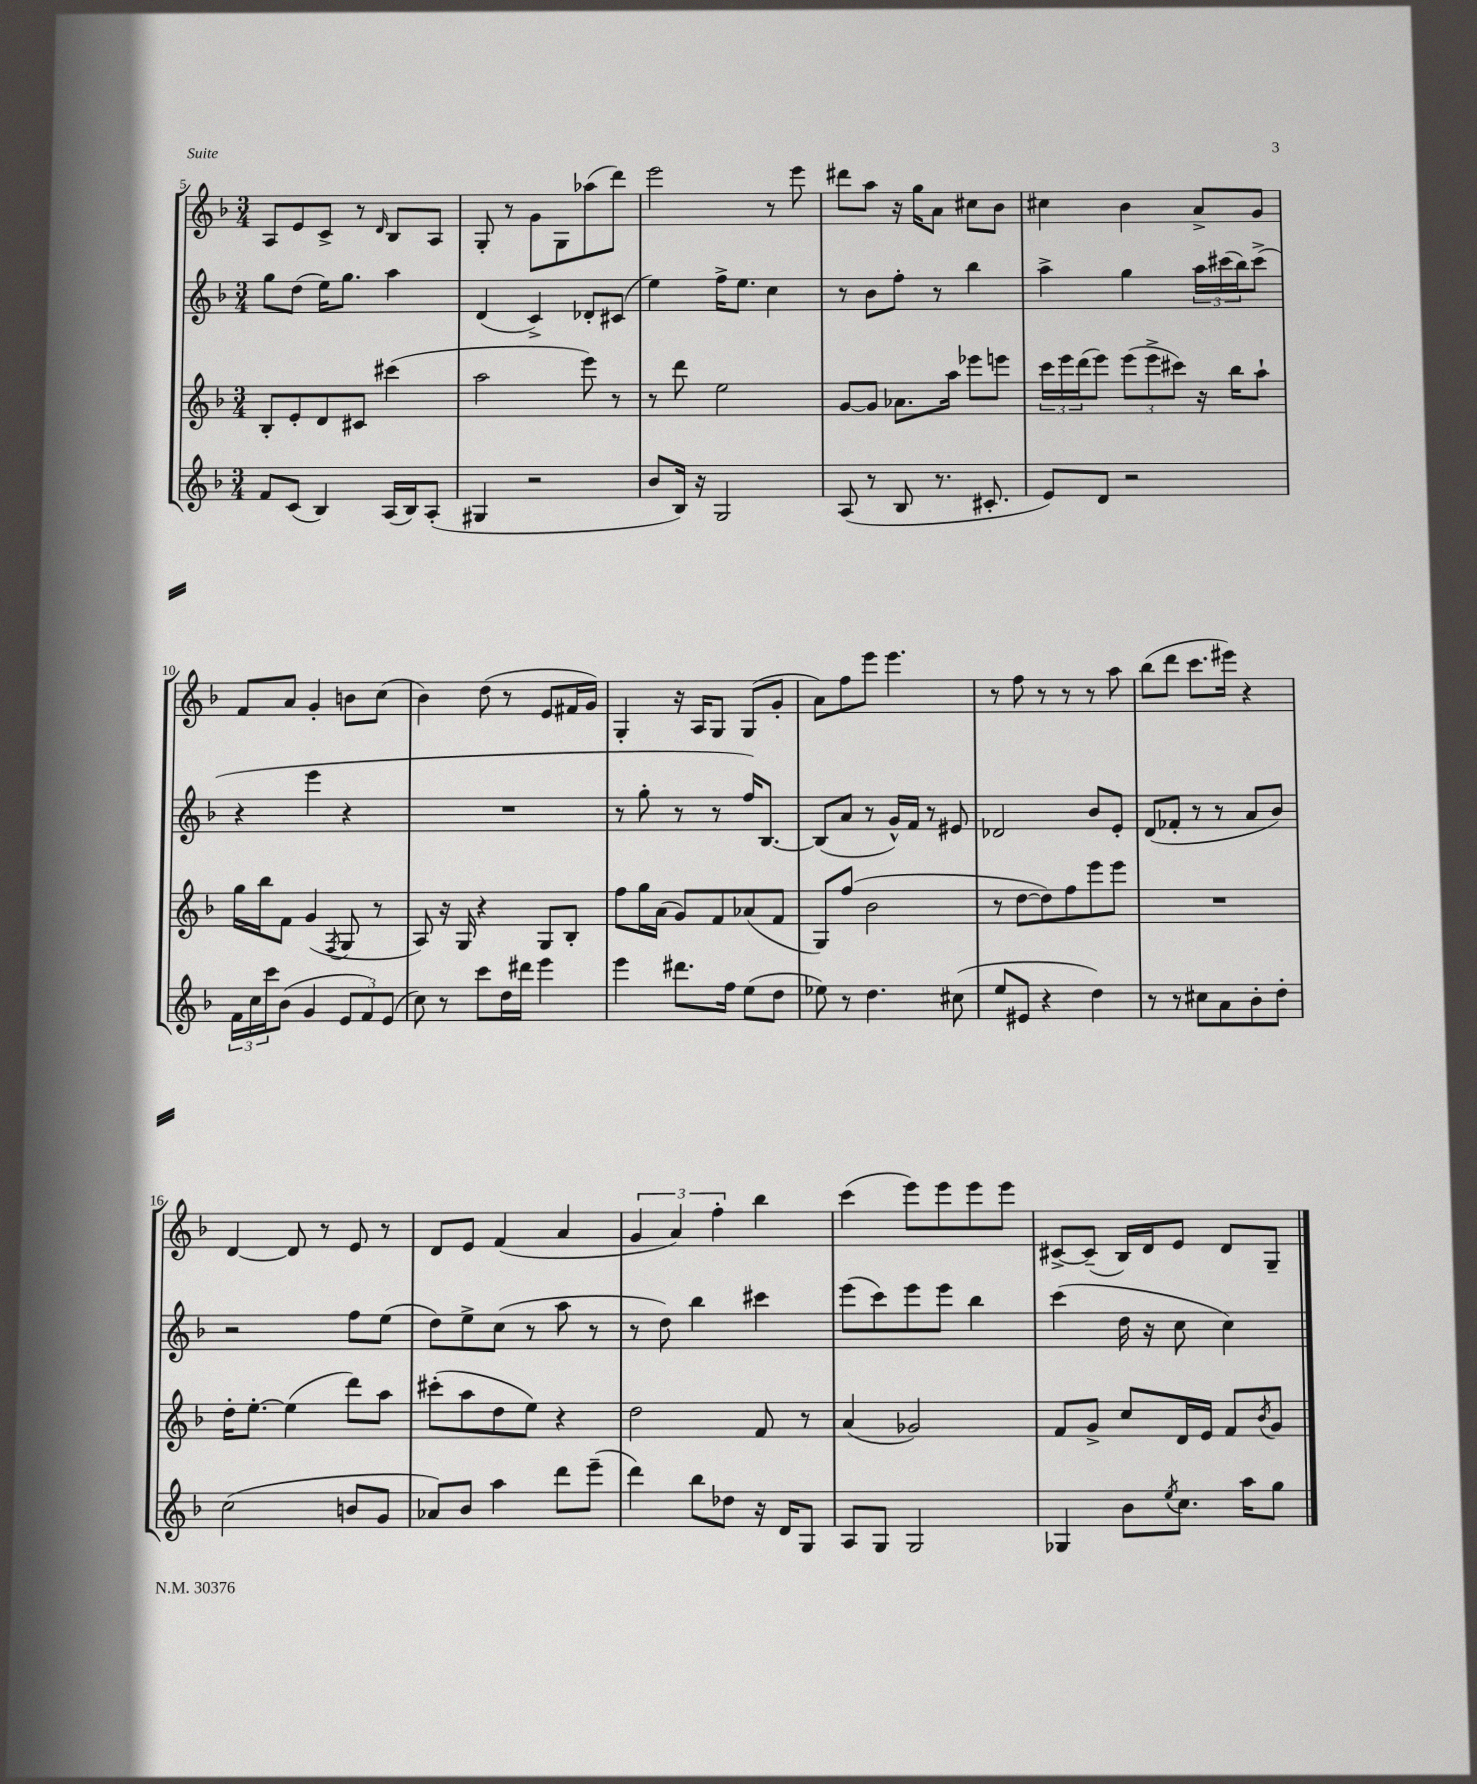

**kern	**kern	**kern	**kern
*staff4	*staff3	*staff2	*staff1
*clefG2	*clefG2	*clefG2	*clefG2
*k[b-]	*k[b-]	*k[b-]	*k[b-]
*M3/4	*M3/4	*M3/4	*M3/4
8f/L	8B-'/L	8gg\L	8A/L
(8c/J	8e'/	(8dd\J	8e/
4B-/)	8d/	16ee\LK)	8c^/J
.	.	8.gg\J	.
.	8c#/J	.	8r
.	.	.	16qqd/
(16A/LL	(4ccc#\	4aa\	8B-/L
16B-/J)	.	.	.
(8A'/J	.	.	8A/J
=	=	=	=
4G#/	2aa\	(4d/	8G'/
.	.	.	8r
2r	.	4c^/)	8g\L
.	.	.	8G\
.	8eee\)	8d-'/L	(8aa-\
.	8r	(8c#/J	8ddd\J)
=	=	=	=
8b-/L	8r	4ee\)	2eee\
16B-/Jk)	8ddd\	.	.
16r	.	.	.
2G/	2ee\	16ff^\LK	.
.	.	8.ee\J	.
.	.	4cc\	8r
.	.	.	8eee\
=	=	=	=
(8A/	[8g/L	8r	8ddd#\L
8r	8g/]J	8b-\L	8aa\J
8B-/	8.a-\L	8ff'\J	16r
.	.	.	16gg\LK
8.r	.	8r	8a\J
.	16aa\Jk	.	.
.	8eee-\L	4bb-\	8cc#\L
8.c#'/	.	.	.
.	8eee\J	.	8b-\J
=	=	=	=
8e/L)	24ccc\LL	4aa^\	4cc#\
.	24eee\	.	.
.	(24ddd\J	.	.
8d/J	8eee\J)	.	.
2r	(12eee\L	4gg\	4b-\
.	12eee^\	.	.
.	12ccc#\J)	.	.
.	16r	24aa\LL	8a^/L
.	.	(24ccc#\	.
.	16bb-\LK	.	.
.	.	24bb-\J)	.
.	8aa`\J	(8ccc#^\J	8g/J
=	=	=	=
24f\LL	16gg\LL	4r	8f/L
24cc\	.	.	.
.	16bb-\J	.	.
24ccc\J	.	.	.
(8b-\J	8f\J	.	8a/J
4g/	(4g/	4eee\	4g'/
.	8qF/	.	.
12e/L	8G/	4r	8b\L
12f/)	.	.	.
.	8r	.	(8cc\J
(12e/J	.	.	.
=	=	=	=
8cc\)	8A/)	2.r	4b-\)
8r	16r	.	.
.	16G/	.	.
8ccc\L	4r	.	(8dd\
16dd\L	.	.	8r
16ddd#\JJ	.	.	.
4eee\	8G/L	.	8e/L
.	8B-'/J	.	16f#/L
.	.	.	16g/JJ)
=	=	=	=
4eee\	8ff\L	8r	4G'/
.	16gg\L	8gg'\	.
.	(16a\JJ	.	.
8.ddd#\L	8g/L)	8r	16r
.	.	.	16A/LK
.	8f/	8r	8G/J
16ff\Jk	.	.	.
(8ee\L	(8a-/	16ff/LK)	(8G/L
.	.	[8.B-/J	.
8dd\J	8f/J	.	8g'/J
=	=	=	=
8ee-\)	8G/L)	(8B-/]L	8a\L)
8r	(8ff/J	8a/J	8ff\
4.dd\	2b-\	8r	8eee\J
.	.	16g^^/LL)	4.eee\
.	.	16f/JJ	.
.	.	8r	.
(8cc#\	.	8e#/	.
=	=	=	=
8ee/L	8r	2d-/	8r
8e#/J	[8dd\L	.	8ff\
4r	8dd\])	.	8r
.	8ff\	.	8r
4dd\)	8eee\	8b-/L	8r
.	8eee\J	8e'/J	8aa\
=	=	=	=
8r	2.r	(8d/L	(8bb-\L
8r	.	8f-'/J	8ddd\J
8cc#\L	.	8r	8.ccc\L
8a\	.	8r	.
.	.	.	16eee#\Jk)
8b-'\	.	8a/L	4r
8dd'\J	.	8b-/J)	.
=	=	=	=
(2cc\	16dd'\LK	2r	[4d/
.	[8.ee'\J	.	.
.	(4ee\]	.	8d/]
.	.	.	8r
8b/L	8ddd\L)	8ff\L	8e/
8g/J	8aa\J	(8ee\J	8r
=	=	=	=
8a-/L)	(8ccc#'\L	8dd\L)	8d/L
8b-/J	8aa\	8ee^\	8e/J
4aa\	8dd\	(8cc\J	(4f/
.	8ee\J)	8r	.
8ddd\L	4r	8aa\	4a/
(8eee~\J	.	8r	.
=	=	=	=
4ddd\)	2dd\	8r	6g/
.	.	8dd\)	.
.	.	.	6a/)
8bb-\L	.	4bb-\	.
.	.	.	6ff'\
8dd-\J	.	.	.
16r	8f/	4ccc#\	4bb-\
16d/LK	.	.	.
8G/J	8r	.	.
=	=	=	=
8A/L	(4a/	(8eee\L	(4ccc\
8G/J	.	8ccc\)	.
2G/	2g-/)	8eee\	8eee\L)
.	.	8eee\J	8eee\
.	.	4bb-\	8eee\
.	.	.	8eee\J
=	=	=	=
4G-/	8f/L	(4ccc\	[8c#^/L
.	8g^/J	.	(8c#~/]J
8b-\L	8cc/L	16dd\	16B-/LL)
.	.	16r	16d/J
8qee/	.	.	.
8.cc\J	16d/L	8cc\	8e/J
.	16e/JJ	.	.
.	8f/L	4cc\)	8d/L
16aa\LK	.	.	.
.	8qb-/	.	.
8gg\J	8g/J	.	8G~/J
==	==	==	==
*-	*-	*-	*-
